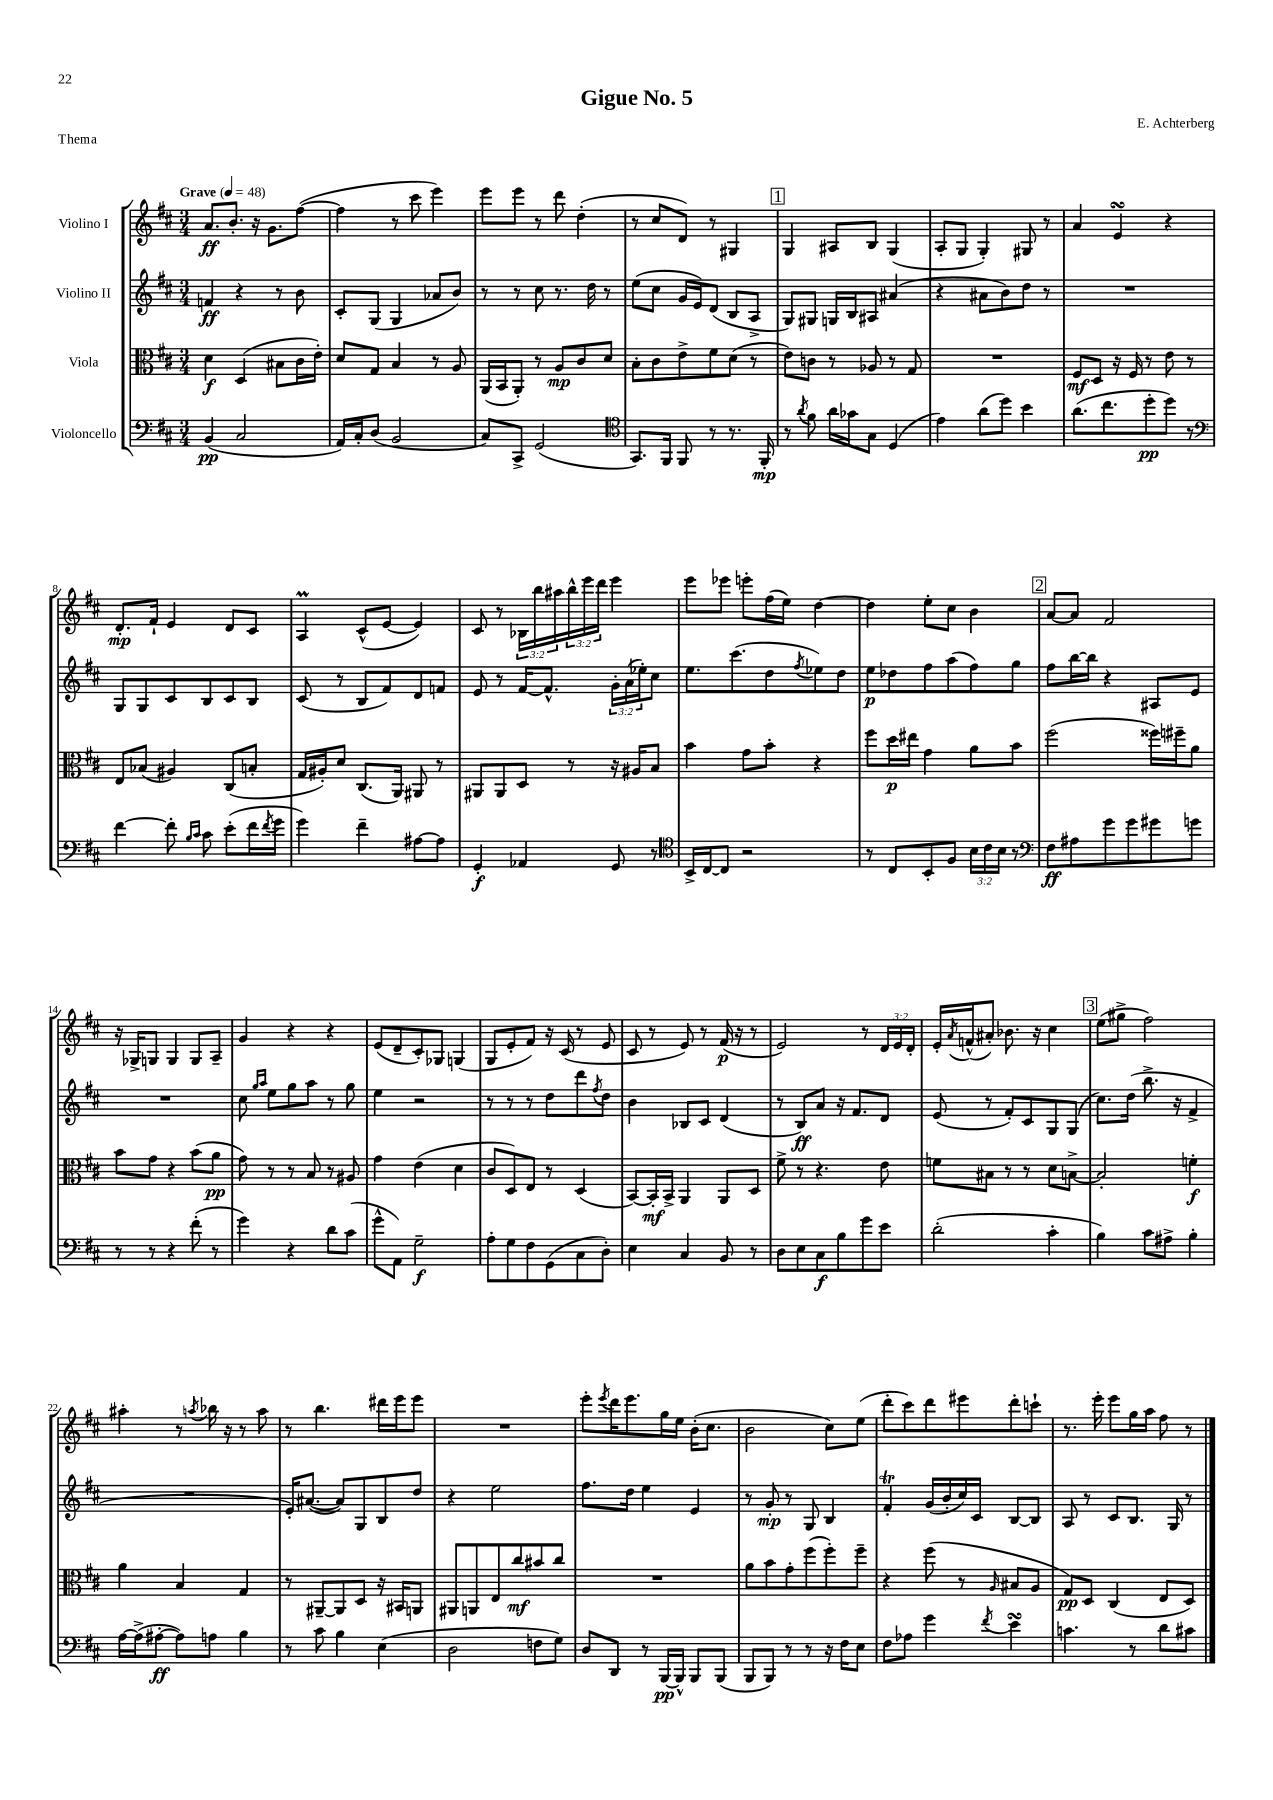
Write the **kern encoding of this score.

**kern	**kern	**kern	**kern
*staff4	*staff3	*staff2	*staff1
*clefF4	*clefC3	*clefG2	*clefG2
*k[f#c#]	*k[f#c#]	*k[f#c#]	*k[f#c#]
*M3/4	*M3/4	*M3/4	*M3/4
*MM48	*MM48	*MM48	*MM48
(4BB	4d	4f	8.a
.	.	.	8.b'
2C#	(4D	4r	.
.	.	.	16r
.	.	.	8.g
.	8B#	8r	.
.	16c#	8b	([8ff#
.	16e')	.	.
=	=	=	=
16AA)	8d	8c#'	4ff#]
16C#'	.	.	.
(8D	8G	(8G	.
2BB	4B	4G	8r
.	.	.	8ccc#
.	8r	8a-	4eee)
.	8A	8b)	.
=	=	=	=
8C#)	(16AA	8r	8eee
.	16BB	.	.
8CC#^	8AA')	8r	8eee
(2GG	8r	8cc#	8r
.	8A	8.r	8ddd
.	8c#	.	(4dd'
.	.	16dd	.
.	8d	8r	.
=	=	=	=
*clefC4	*	*	*
8.GG)	8B'	(8ee	8r
.	8c#	8cc#	8cc#
16FF#	.	.	.
8FF#	8e^	16g	8d)
.	.	16e)	.
8r	8f#	(8d	8r
8.r	(8d	8B	4G#
.	8r	8A^	.
16FF#'	.	.	.
=	=	=	=
8r	8e)	8G)	4G
8qa	.	.	.
8f#	8c	8G#	.
16a	8r	16G	8A#
16g-	.	16B	.
8G	8A-	8A#	8B
(4D	8r	(4a#	(4G
.	8G	.	.
=	=	=	=
4e)	2.r	4r	8A'
.	.	.	8G
(8a	.	8a#	4G')
8dd)	.	8b)	.
4b	.	8dd	8G#
.	.	8r	8r
=	=	=	=
(8.a	8F#	2.r	4a
.	8D	.	.
8.cc#	.	.	.
.	16r	.	4e
.	16F#	.	.
8dd'	8r	.	.
8dd)	8e	.	4r
8r	8r	.	.
=	=	=	=
*clefF4	*	*	*
[4f#	8E	8G	8.d'
.	(8B-	8G	.
.	.	.	16f#`
8f#']	4A#)	8c#	4e
16qqB	.	.	.
16qqc#	.	.	.
8c#	.	8B	.
(8e'	(8C#	8c#	8d
16f#	8B'	8B	8c#
8qf#	.	.	.
16g	.	.	.
=	=	=	=
4g)	16G	(8c#	4A
.	16A#')	.	.
.	8d	8r	.
4f#~	(8.C#	8B	(8c#^^
.	.	8f#)	[8e
.	16AA)	.	.
[8A#	8AA#	8d	4e])
8A#]	8r	8f	.
=	=	=	=
4GG'	8AA#	8e	8c#
.	8AA#	8r	8r
4AA-	8D	[16f#	24B-
.	.	.	24bb
.	.	8.f#^^]	.
.	.	.	24aa#
.	8r	.	24bb^^
.	.	.	24eee
.	.	.	24ddd
8GG	16r	24g'	4eee
.	.	(24a	.
.	16A#	.	.
.	.	24ee-')	.
8r	8B	8cc#	.
=	=	=	=
*clefC4	*	*	*
16BB^	4b	8.ee	8eee
[16C#	.	.	.
8C#]	.	.	8eee-
.	.	(8.ccc#	.
2r	8g	.	8eee'
.	8b'	8dd	(16ff#
.	.	.	16ee)
.	.	8qff#	.
.	4r	8ee-)	[4dd
.	.	8dd	.
=	=	=	=
8r	8ff#	8ee	4dd]
8C#	16dd	8dd-	.
.	16ee#	.	.
8BB'	4g	8ff#	8ee'
8F#	.	(8aa	8cc#
24B	8a	8ff#)	4b
24c#	.	.	.
24B	.	.	.
8r	8b	8gg	.
=	=	=	=
*clefF4	*	*	*
8F#	(2ff#	8ff#	[8a
8A#	.	[16bb	8a]
.	.	16bb]	.
8g	.	4r	2f#
8g	.	.	.
8g#	16ff##)	8A#	.
.	16ff#~	.	.
8g	8a	8e	.
=	=	=	=
8r	8b	2.r	16r
.	.	.	16G-^
8r	8g	.	8G
4r	4r	.	4G
(8f#'	(8b	.	8G
8r	8a	.	8A~
=	=	=	=
4g)	8g)	8cc#	4g
.	.	16qqgg	.
.	.	16qqaa	.
.	8r	8ee	.
4r	8r	8gg	4r
.	8B	8aa	.
8d	8r	8r	4r
(8c#	8A#	8gg	.
=	=	=	=
8g^^	4g	4ee	(8e
8AA)	.	.	8d~
2G~	(4e	2r	8c#')
.	.	.	8G-
.	4d	.	(4G
=	=	=	=
8A'	8c#	8r	8G
8G	8D)	8r	8e'
8F#	8E	8r	8f#)
(8GG	8r	8dd	16r
.	.	.	(16c#
8C#	(4D	8ddd	8r
.	.	8qff#	.
8D')	.	8dd	8e
=	=	=	=
4E	[8BB)	4b	8c#
.	16BB']	.	8r
.	16BB^	.	.
4C#	4AA	8B-	8e)
.	.	8c#	8r
8BB	8AA	(4d	(16f#
.	.	.	16r
8r	8D	.	8r
=	=	=	=
8D	8f#^	8r	2e)
8E	8r	8B)	.
8C#	4.r	8a	.
8B	.	16r	.
.	.	8.f#	.
8g	.	.	8r
8e	8e	8d	24d
.	.	.	24e
.	.	.	24d'
=	=	=	=
(2d'	8f	(8e	16e'
.	.	.	8qa
.	.	.	(16f^^
.	8B#	8r	8a#')
.	8r	8f#')	8.b-
.	8r	8c#	.
.	.	.	16r
4c#'	8d	8G	4cc#
.	[8B^	(8G	.
=	=	=	=
4B)	2B']	8.cc#)	(8ee
.	.	.	8gg#^
.	.	(16dd	.
8c#	.	8.bb^	2ff#)
8A#^	.	.	.
.	.	16r	.
4B'	4f'	4f#^	.
=	=	=	=
[16A	4a	2.r	4aa#'
(16A^]	.	.	.
[8A#'	.	.	.
8A#])	4B	.	8r
.	.	.	8qaa
8A	.	.	16bb-
.	.	.	16r
4B	4G	.	8r
.	.	.	8aa
=	=	=	=
8r	8r	16e')	8r
.	.	([8.a#	.
8c#	[8AA#~	.	4.bb
4B	8AA#]	8a#])	.
.	8D	8G	.
(4E	16r	8B	16ddd#
.	16BB#	.	16eee
.	8AA	8dd	8eee
=	=	=	=
2D	8AA#	4r	2.r
.	8AA	.	.
.	8E	2ee	.
.	8cc#	.	.
8F	8b#	.	.
8G)	8cc#	.	.
=	=	=	=
8D	2.r	8.ff#	8eee'
.	.	.	8qeee
8DD	.	.	16ddd
.	.	16dd	8.eee
8r	.	4ee	.
[16BBB	.	.	16gg
16BBB^^]	.	.	16ee
8BBB	.	4e	(16b'
.	.	.	8.cc#
(8BBB	.	.	.
=	=	=	=
8BBB	8a	8r	2b
8BBB)	8b	8g'	.
8r	8g'	8r	.
8r	(8ff#	8G	.
16r	8ff#')	4B	8cc#)
16F#	.	.	.
8E	8ff#~	.	(8ee
=	=	=	=
8F#	4r	4f#'	8ddd'
8A-	.	.	8ccc#)
4g	(8ff#	(16g	8ddd
.	.	16b'	.
.	8r	16cc#)	8eee#
.	.	16c#	.
8qf#	16qqA	.	.
4e	8B#	[8B	8ddd'
.	8A	8B]	8ccc`
=	=	=	=
4.c	8G)	8A	8.r
.	8D	8r	.
.	.	.	16eee'
.	(4C#	8c#	8eee
8r	.	8.B	16gg
.	.	.	16aa
8d	8E	.	8ff#
.	.	16G	.
8c#	8D)	8r	8r
==	==	==	==
*-	*-	*-	*-
